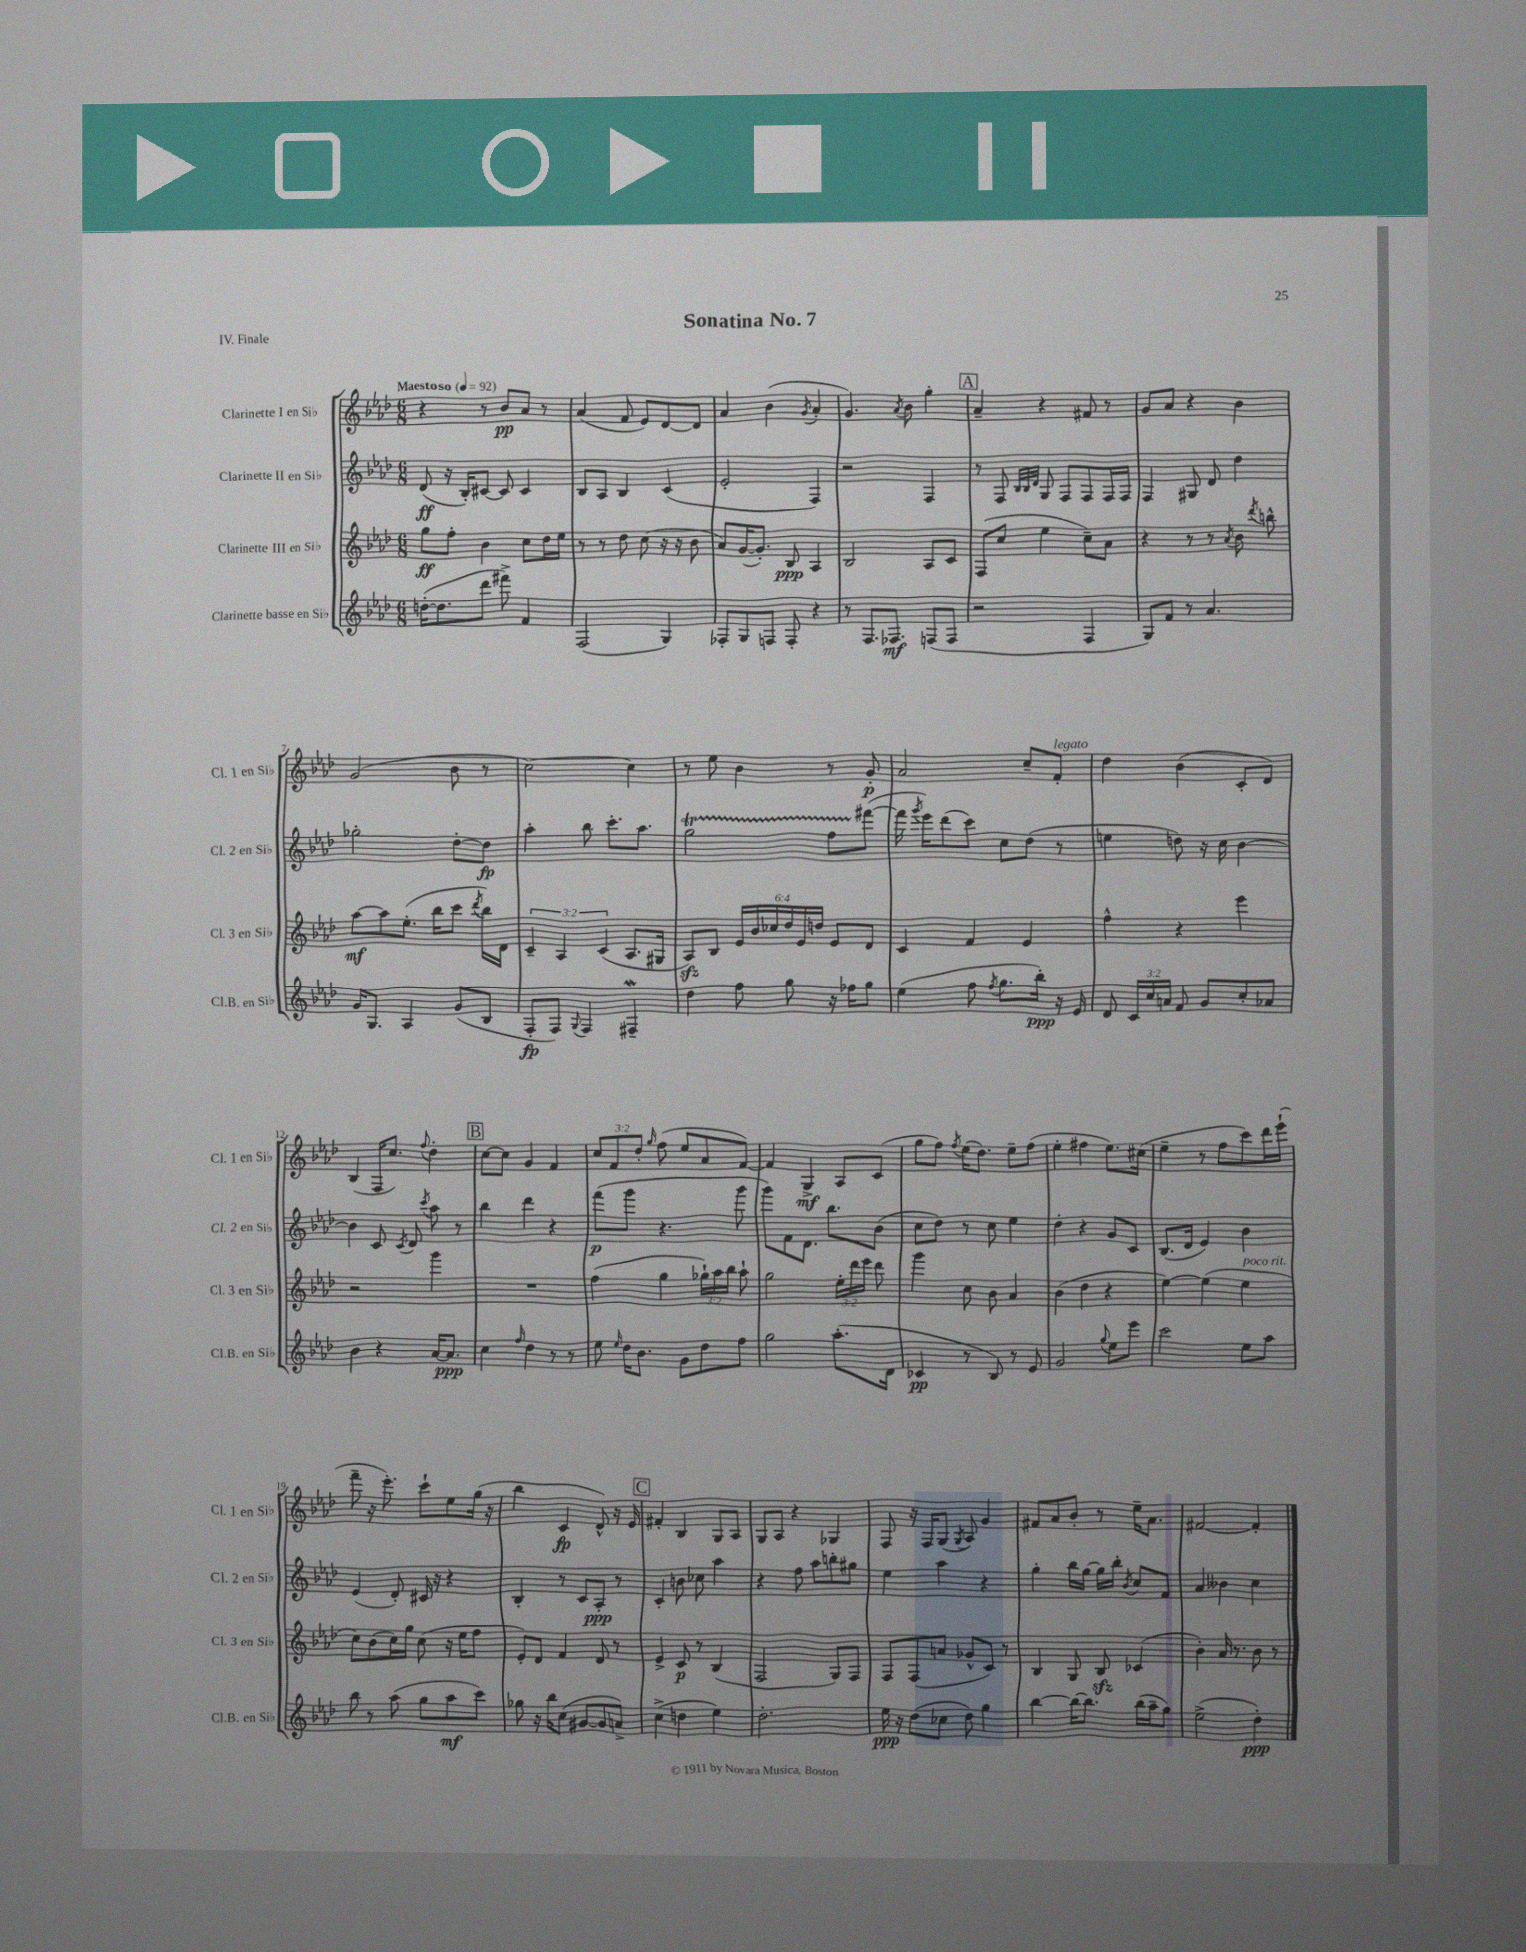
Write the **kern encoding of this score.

**kern	**dynam	**kern	**dynam	**kern	**dynam	**kern	**dynam
*part4	*part4	*part3	*part3	*part2	*part2	*part1	*part1
*staff4	*staff4	*staff3	*staff3	*staff2	*staff2	*staff1	*staff1
*I"Clarinette basse en Si♭	*	*I"Clarinette III en Si♭	*	*I"Clarinette II en Si♭	*	*I"Clarinette I en Si♭	*
*I'Cl.B. en Si♭	*	*I'Cl. 3 en Si♭	*	*I'Cl. 2 en Si♭	*	*I'Cl. 1 en Si♭	*
*clefG2	*	*clefG2	*	*clefG2	*	*clefG2	*
*k[b-e-a-d-]	*	*k[b-e-a-d-]	*	*k[b-e-a-d-]	*	*k[b-e-a-d-]	*
*M6/8	*	*M6/8	*	*M6/8	*	*M6/8	*
*MM92	*	*MM92	*	*MM92	*	*MM92	*
=1	=1	=1	=1	=1	=1	=1	=1
!	!	!	!	!	!	!LO:TX:a:B:t=Maestoso	!
([16ddn'\KL	.	8gg\L	ff	(8d-/	ff	4r	.
8.dd\]	.	.	.	.	.	.	.
.	.	8ff'\J	.	16r	.	.	.
.	.	.	.	16B-'/KL)	.	.	.
8ddd-\J	.	4b-\	.	[8c#X/J	.	8r	.
8fff#X^\)	.	.	.	8c#/]	.	8b-/L	pp
4f/	.	8cc\L	.	4c#/	.	8a-/J	.
.	.	16dd-\L	.	.	.	8r	.
.	.	16ee-\JJ	.	.	.	.	.
=2	=2	=2	=2	=2	=2	=2	=2
(2F/	.	8r	.	8B-/L	.	(4a-/	.
.	.	8r	.	8A-/J	.	.	.
.	.	8dd-\	.	4B-/	.	8f/	.
.	.	(8cc\	.	.	.	8e-/L)	.
4G/)	.	16r	.	(4c/	.	[8d-/	.
.	.	16r	.	.	.	.	.
.	.	8b-\	.	.	.	8d-/J]	.
=3	=3	=3	=3	=3	=3	=3	=3
8F-X'/L	.	8a-/L)	.	2e-'/	.	4a-/	.
8G/	.	([16g/K	.	.	.	.	.
.	.	8.g'/J])	.	.	.	.	.
8Fn/J	.	.	.	.	.	(4b-\	.
8F'/	.	8B-/	ppp	.	.	.	.
.	.	.	.	.	.	8qg/	.
4r	.	4A-/	.	4F/)	.	4a-'/	.
=4	=4	=4	=4	=4	=4	=4	=4
8r	.	2B-/	.	2r	.	4.g/)	.
8.F/L	.	.	.	.	.	.	.
8.F-X/J	mf	.	.	.	.	.	.
.	.	.	.	.	.	8qa-/	.
.	.	.	.	.	.	8b-\	.
(8Fn/L	.	8A-/L	.	4F/	.	4gg'\	.
8F/J	.	8c/J	.	.	.	.	.
!!LO:REH:place=s1:t=A
=5	=5	=5	=5	=5	=5	=5	=5
2r	.	(8F/L	.	8r	.	4a-~/	.
.	.	8cc/J	.	8F/	.	.	.
.	.	.	.	32qqB-/LLL	.	.	.
.	.	.	.	32qqB-/	.	.	.
.	.	.	.	32qqd-/JJJ	.	.	.
.	.	4ee-\	.	8G/	.	4r	.
.	.	.	.	8F/L	.	.	.
4F/	.	8cc~\L)	.	8F/	.	8f#X/	.
.	.	8a-\J	.	16F/L	.	8r	.
.	.	.	.	16F/JJ	.	.	.
=6	=6	=6	=6	=6	=6	=6	=6
8G/L)	.	4r	.	4F/	.	8g/L	.
8f/J	.	.	.	.	.	8a-/J	.
8r	.	8r	.	8G#X/	.	4r	.
4.a-/	.	8r	.	8d-/	.	.	.
.	.	8qa-/	.	.	.	.	.
.	.	8b-\	.	4dd-\	.	4b-\	.
.	.	8qddd-/	.	.	.	.	.
.	.	8bbn^^\	.	.	.	.	.
!!LO:LB:g=z
=7	=7	=7	=7	=7	=7	=7	=7
16g/KL	.	[8aa-\L	mf	2gg-X'\	.	(2g/	.
8.G/J	.	.	.	.	.	.	.
.	.	8aa-\]	.	.	.	.	.
4A-/	.	(8.ee-'\J	.	.	.	.	.
.	.	16bb-\KL	.	.	.	.	.
(8g/L	.	8ccc\J	.	[8dd-'\L	.	8b-\	.
.	.	8qddd-/	.	.	.	.	.
8B-/J	.	16bb-\LL)	.	8dd-\J]	fp	8r	.
.	.	16d-\JJ	.	.	.	.	.
=8	=8	=8	=8	=8	=8	=8	=8
8F'/L	fp	6c~/	.	4aa-'\	.	[2cc\)	.
8F/J)	.	.	.	.	.	.	.
.	.	6A-/	.	.	.	.	.
8qqG/	.	.	.	.	.	.	.
4F/	.	.	.	8bb-\	.	.	.
.	.	(6c/	.	.	.	.	.
.	.	.	.	8.ccc'\L	.	.	.
4F#XW~/	.	8.A-/L	.	.	.	4cc\]	.
.	.	.	.	8.aa-\J	.	.	.
.	.	16G#X/Jk	.	.	.	.	.
=9	=9	=9	=9	=9	=9	=9	=9
4dd-\	.	8A-zz/L)	.	2ggt\	.	8r	.
.	.	8B-/J	.	.	.	8ee-\	.
8ff\	.	24e-/LL	.	.	.	4b-\	.
.	.	24b-/	.	.	.	.	.
.	.	24cc-X/	.	.	.	.	.
8gg\	.	24dd-/	.	.	.	.	.
.	.	24e-/	.	.	.	.	.
.	.	24ddn/JJ	.	.	.	.	.
16r	.	8e-/L	.	8ffTTT\L	.	8r	.
16ff-X\KL	.	.	.	.	.	.	.
8gg\J	.	8d-/J	.	([8fff#X\J	.	8g'/	p
=10	=10	=10	=10	=10	=10	=10	=10
(4ee-\	.	4c/	.	16fff#\]	.	2a-/	.
.	.	.	.	8qggg/	.	.	.
.	.	.	.	16eee-\KL)	.	.	.
.	.	.	.	(8ddd-\	.	.	.
8ff\	.	4f/	.	8ccc\J)	.	.	.
8qff/	.	.	.	.	.	.	.
8.gg\L	.	.	.	8cc\L	.	.	.
.	.	4e-/	.	(8dd-\J	.	8cc~/L	.
16bb-'\Jk)	ppp	.	.	.	.	.	.
!	!	!	!	!	!	!LO:TX:a:i:t=legato	!
16r	.	.	.	8r	.	8f'/J	.
16e-/	.	.	.	.	.	.	.
=11	=11	=11	=11	=11	=11	=11	=11
8d-/	.	4ff^^\	.	4een\	.	4dd-\	.
24c/LL	.	.	.	.	.	.	.
24cc/	.	.	.	.	.	.	.
24an/JJ	.	.	.	.	.	.	.
8f/	.	4r	.	8ddn\)	.	(4b-\	.
8g/L	.	.	.	16r	.	.	.
.	.	.	.	16cc\	.	.	.
8cc'/	.	4eee-\	.	[4b-\	.	8c'/L	.
8a-X/J	.	.	.	.	.	8d-/J)	.
!!LO:LB:g=z
=12	=12	=12	=12	=12	=12	=12	=12
4b-\	.	2r	.	4b-\]	.	(4B-/	.
4r	.	.	.	8c/	.	16F/KL	.
.	.	.	.	.	.	8.cc/J)	.
.	.	.	.	8qc/	.	.	.
.	.	.	.	8d-/	.	.	.
.	.	.	.	8qccc/	.	8qqff/	.
[16a-/KL	.	4ggg\	.	8aa-\	.	4dd-'\	.
8.a-/J]	ppp	.	.	.	.	.	.
.	.	.	.	8r	.	.	.
!!LO:REH:place=s1:t=B
=13	=13	=13	=13	=13	=13	=13	=13
4cc\	.	2.r	.	4bb-\	.	[8cc\L	.
.	.	.	.	.	.	8cc\J]	.
16qqff/	.	.	.	.	.	.	.
4dd-\	.	.	.	4ddd-\	.	4g/	.
8r	.	.	.	4r	.	4f/	.
8r	.	.	.	.	.	.	.
=14	=14	=14	=14	=14	=14	=14	=14
8ee-\	.	(4ff\	.	(8fff\L	p	12cc/L	.
.	.	.	.	.	.	12f/	.
16qqee-/	.	.	.	.	.	.	.
16dd-\KL	.	.	.	8ggg\J	.	.	.
.	.	.	.	.	.	12dd-'/J	.
8.b-\J	.	.	.	.	.	.	.
.	.	.	.	.	.	16qqgg/	.
.	.	4gg\	.	4.r	.	(8ff\	.
8g\L	.	.	.	.	.	8ee-/L	.
8dd-\	.	24gg-X`\LL)	.	.	.	8a-/	.
.	.	24aa-\	.	.	.	.	.
.	.	24bb-\JJ	.	.	.	.	.
8ff\J	.	8aa-`\	.	8ggg\	.	[8f/J)	.
=15	=15	=15	=15	=15	=15	=15	=15
2gg\	.	2gg\	.	8ggg\L)	.	4f/]	.
.	.	.	.	8f\	.	.	.
.	.	.	.	8.d-\J	.	4G^/	mf
.	.	.	.	8.bb-\L	.	.	.
(8.aa-'\L	.	24ee-'\LL	.	.	.	8A-/L	.
.	.	24ddd-\	.	.	.	.	.
.	.	24eee-\JJ	.	.	.	.	.
.	.	8ddd-\	.	(8b-\J	.	(8c/J	.
16d-\Jk	.	.	.	.	.	.	.
=16	=16	=16	=16	=16	=16	=16	=16
4c-X/	pp	4ggg\	.	8cc\L	.	8gg\L	.
.	.	.	.	8dd-\J)	.	8ff\J)	.
.	.	.	.	.	.	8qff/	.
8r	.	8cc\	.	8r	.	(16ee-\KL	.
.	.	.	.	.	.	8.dd-\J)	.
8B-/)	.	8b-\	.	8cc\	.	.	.
8r	.	4a-/	.	4ee-\	.	8ee-~\L	.
8e-/	.	.	.	.	.	(8ff\J	.
=17	=17	=17	=17	=17	=17	=17	=17
2g/	.	(4b-\	.	4dd-'\	.	4ee-'\	.
.	.	4dd-\	.	4r	.	4ff#X\	.
8qqgg/	.	.	.	.	.	.	.
8ee-\L	.	4r	.	8g/L	.	8.ee-\L)	.
8eee-\J	.	.	.	8c/J	.	.	.
.	.	.	.	.	.	(16cc#X\Jk	.
=18	=18	=18	=18	=18	=18	=18	=18
2ccc\	.	[4ee-\)	.	(8.B-/L	.	4ee-~\	.
.	.	.	.	16d-/Jk	.	.	.
.	.	(4ee-\]	.	4e-/)	.	8r	.
.	.	.	.	.	.	8ff\L	.
!	!	!LO:TX:a:i:t=poco rit.	!	!	!	!	!
8ee-\L	.	4ee-\	.	4b-\	.	8ccc\)	.
8aa-\J	.	.	.	.	.	16ddd-\L	.
.	.	.	.	.	.	(16eee-`\JJ	.
!!LO:LB:g=z
=19	=19	=19	=19	=19	=19	=19	=19
8bb-\	.	8cc\L)	.	(4e-/	.	8fff~\	.
8r	.	(8b-\	.	.	.	16r	.
.	.	.	.	.	.	8.eee-'\)	.
(8aa-\	.	16cc\L)	.	8d-'/)	.	.	.
.	.	16gg\JJ	.	.	.	.	.
8gg\L	.	(8cc\	.	16c#X/	.	8ccc`\L	.
.	.	.	.	16r	.	.	.
8aa-\	mf	16r	.	4r	.	8ee-\	.
.	.	16ee-\KL	.	.	.	.	.
8ccc\J)	.	8ff\J	.	.	.	(16gg\Jk	.
.	.	.	.	.	.	16r	.
=20	=20	=20	=20	=20	=20	=20	=20
8gg-X\	.	8e-'/L)	.	4B-'/	.	4bb-\	.
16r	.	8d-/J	.	.	.	.	.
16bb-\KL	.	.	.	.	.	.	.
(8cc\J	.	4f/	.	8r	.	4c/	fp
[8g#X/L	.	.	.	8c/L	.	.	.
8g#/]	.	8d-/	.	8A-'/J	ppp	8d-^^/)	.
8an^/J)	.	8r	.	8r	.	16r	.
.	.	.	.	.	.	16e-/	.
!!LO:REH:place=s1:t=C
=21	=21	=21	=21	=21	=21	=21	=21
(4cc^\	.	4e-^/	.	4c'/	.	4f#X'/	.
4ddn\	.	8c/	p	8bn\	.	4B-/	.
.	.	8r	.	8cc-X\	.	.	.
4ee-\)	.	(4B-/	.	4aa-\	.	8G/L	.
.	.	.	.	.	.	8A-/J	.
=22	=22	=22	=22	=22	=22	=22	=22
2.dd-'\	.	2F/	.	4r	.	8G/L	.
.	.	.	.	.	.	8A-/J	.
.	.	.	.	8ff\	.	4r	.
.	.	.	.	8aa-\L	.	.	.
.	.	8G/L)	.	8bbn'\	.	4G-X/	.
.	.	8F/J	.	8gg#X\J	.	.	.
=23	=23	=23	=23	=23	=23	=23	=23
16ee-\	ppp	8F/L	.	4ee-\	.	8F/	.
16r	.	.	.	.	.	.	.
(8dd-\L	.	(8F/	.	.	.	16r	.
.	.	.	.	.	.	16F/KL	.
8cc-X\J	.	8an/J	.	4aa-\	.	(8G/J	.
.	.	.	.	.	.	8qG/	.
8dd-\)	.	8g-X^^/L	.	.	.	8A-/)	.
4gg\	.	8c/J)	.	4r	.	4g/	.
.	.	8r	.	.	.	.	.
=24	=24	=24	=24	=24	=24	=24	=24
[4bb-\	.	4B-/	.	4gg'\	.	8f#X/L	.
.	.	.	.	.	.	8a-/	.
16bb-\KL_	.	8G/	.	16bb-\LL	.	8b-'/J	.
8.bb-\J]	.	.	.	[16gg\JJ	.	.	.
.	.	8B-zz/	.	16gg\LL]	.	8r	.
.	.	.	.	16bb-'\JJ	.	.	.
.	.	.	.	8qb-/	.	.	.
(16bb-\LL	.	(4c-X/	.	8cc/L	.	16ee-~\KL	.
16aa-~\J	.	.	.	.	.	8.a-\J	.
8gg\J)	.	.	.	8f/J	.	.	.
=25	=25	=25	=25	=25	=25	=25	=25
(2ee-^\	.	4b-'\)	.	4a-/	.	[2f#X/	.
.	.	16a-/	.	4b--X\	.	.	.
.	.	8.r	.	.	.	.	.
4dd-'\)	ppp	8b-\	.	4cc\	.	4f#'/]	.
.	.	8r	.	.	.	.	.
==	==	==	==	==	==	==	==
*-	*-	*-	*-	*-	*-	*-	*-
